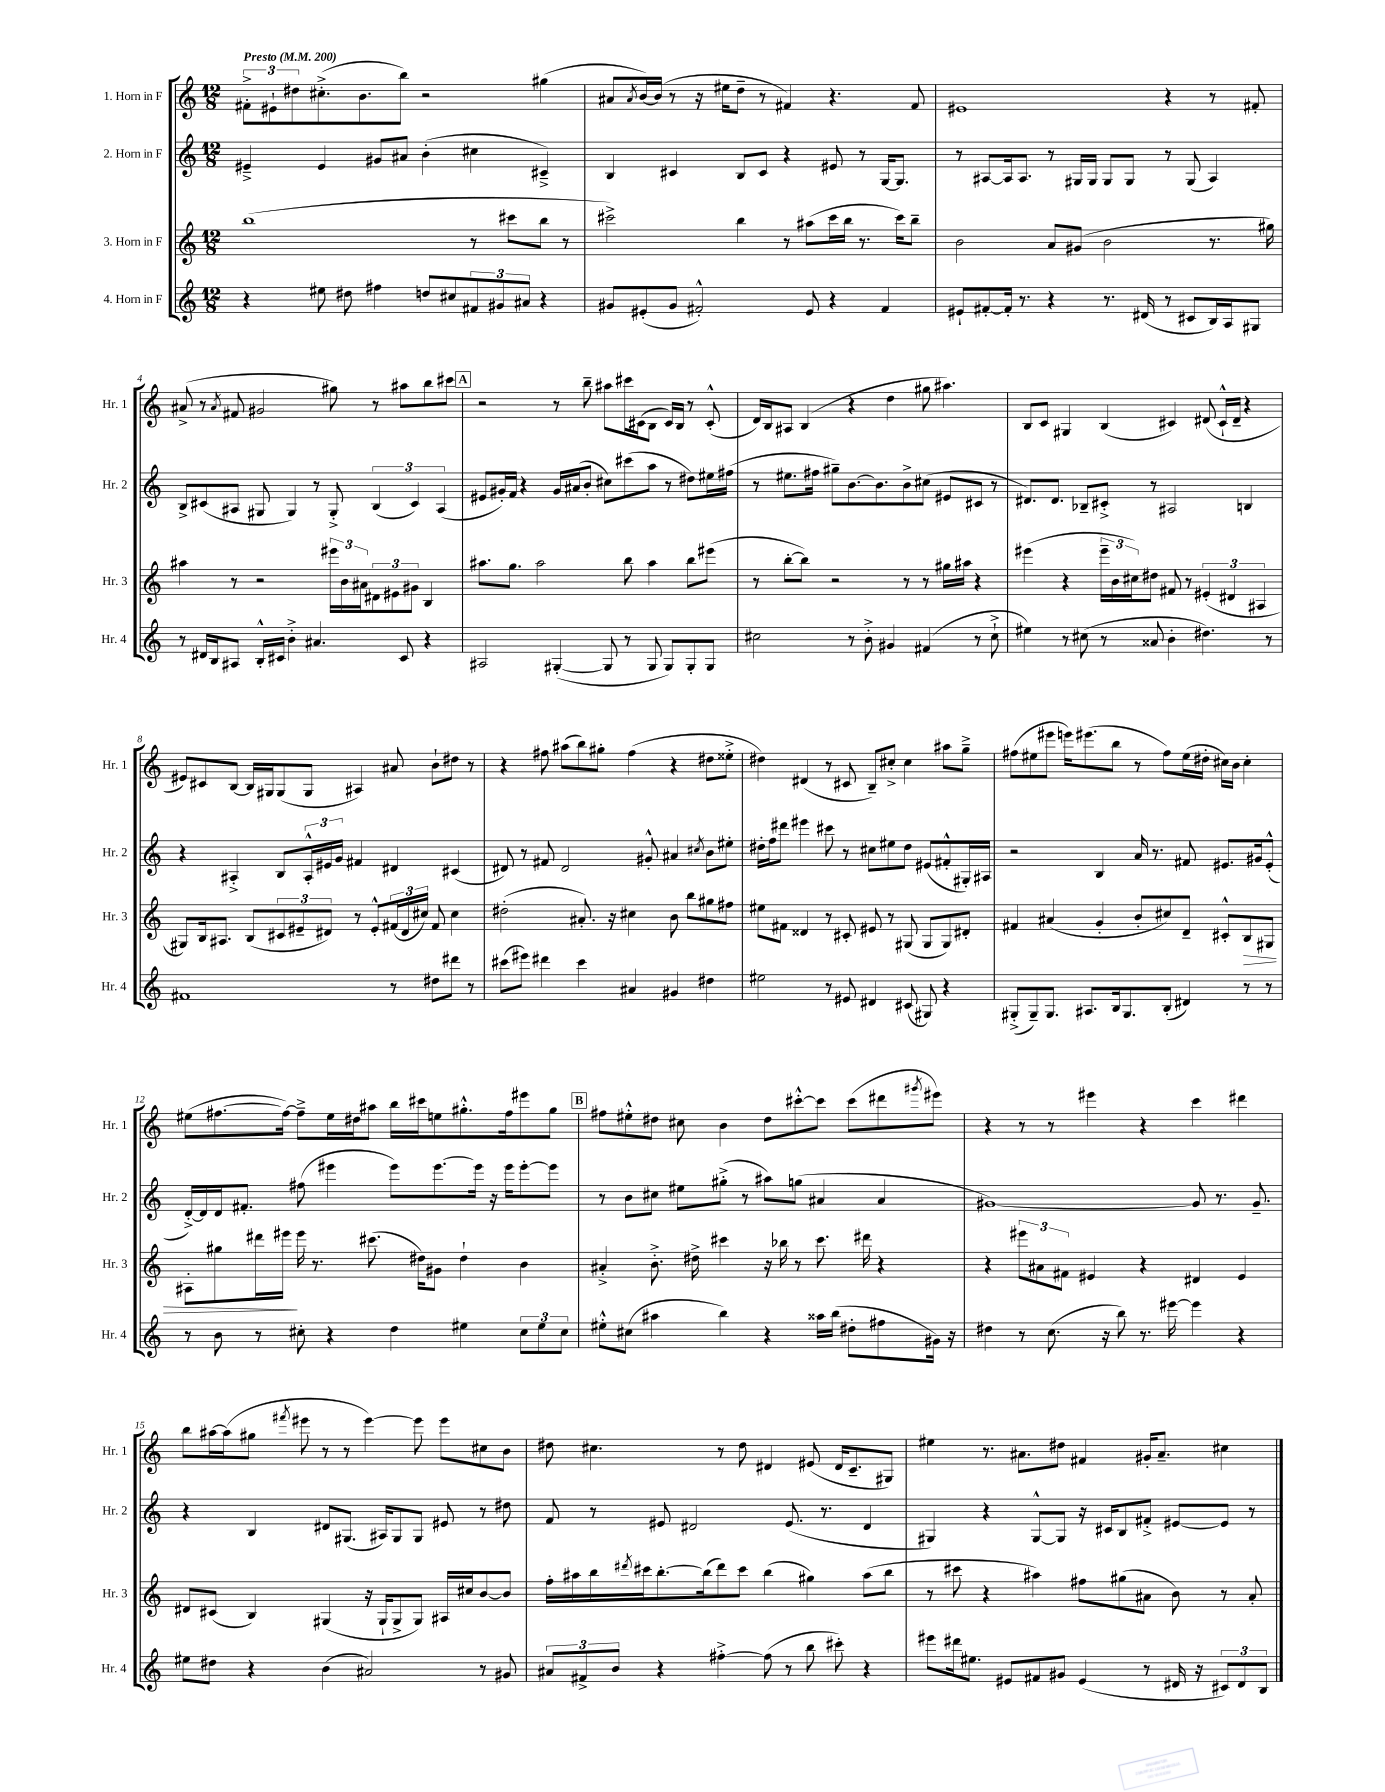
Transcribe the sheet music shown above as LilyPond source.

<<
\new StaffGroup <<
\new Staff = "s0" \with { instrumentName = "1. Horn in F" shortInstrumentName = "Hr. 1" } {
    \clef treble \key c \major \numericTimeSignature \time 12/8 \tempo "Presto" 4 = 200
    \tuplet 3/2 { fis'8-.-> eis'8-! dis''8 } cis''8.-.->( b'8. b''8) r2 gis''4( |
    ais'8 \acciaccatura { ais'8 } b'16~) b'16( r8 r16 eis''16 d''8-- r8 fis'4) r4. fis'8 |
    eis'1 r4 r8 fis'8-. |
    ais'8->( r8 \acciaccatura { ais'8 } fis'8 gis'2 gis''8) r8 ais''8 b''8 cis'''8 |
    \mark \markup { \box "A" } r2 r8 b''8-- ais''8 cis'''16 cis'16( b8 cis'16) b16 r8 cis'8-.-^( |
    d'16) b16 ais8 b4( r4 d''4 gis''8 ais''4.) |
    b8 c'8 gis4 b4( cis'4) dis'8( cis'16-!-^ dis'16-- r4 |
    eis'8) cis'8 b8~ b16 gis16 gis8( gis8 ais4) ais'8 b'8-! dis''8 r8 |
    r4 fis''8 ais''8( b''8) gis''8-. fis''4( r4 dis''8 eisis''8-.-> |
    dis''4) dis'4( r8 cis'8 b8--) cis''8-.-> cis''4 ais''8 g''8---> |
    fis''8( eis''8 eis'''8 e'''16) eis'''8.( b''8 r8 fis''8) eis''16( dis''16-. cis''16) b'16 cis''4-. |
    eis''8( fis''8.~ fis''16~) fis''8---> eis''16 dis''16 ais''8 b''16 cis'''16 e''8 gis''8.-.-^ fis''16 eis'''8 gis''8 |
    \mark \markup { \box "B" } fis''8 eis''8-.-^ dis''8 cis''8 b'4 dis''8 cis'''8~-.-^ cis'''8 cis'''8( dis'''8 \acciaccatura { gis'''8 } eis'''8) |
    r4 r8 r8 eis'''4 r4 c'''4 dis'''4 |
    b''8 ais''16~ ais''16( gis''8 \acciaccatura { fis'''8 } eis'''8 r8 r8 eis'''4~) eis'''8 eis'''8 cis''8 b'8 |
    dis''8 cis''4. r8 dis''8 dis'4 eis'8( dis'16 c'8.-- gis8) |
    eis''4 r8. ais'8. dis''8 fis'4 gis'16-. ais'8.-- cis''4 \bar "|." |
}
\new Staff = "s1" \with { instrumentName = "2. Horn in F" shortInstrumentName = "Hr. 2" } {
    \clef treble \key c \major \numericTimeSignature \time 12/8
    eis'4---> eis'4 gis'8 ais'8 b'4-.( cis''4 cis'4--->) |
    b4 cis'4 b8 cis'8 r4 eis'8 r8 g16~ g8. |
    r8 ais8~ ais16 ais8. r8 gis16 gis16 gis8 gis8 r8 gis8( ais4) |
    b8-> cis'8( ais8 gis8 gis4) r8 gis8-.-> \tuplet 3/2 { b4( cis'4) ais4( } |
    \mark \markup { \box "A" } eis'8 gis'16-.) f'16 r4 gis'16 ais'16( b'8-. cis''8) cis'''8( a''8 r8 dis''8) eis''16 fis''16( |
    r8 eis''8. fis''16 gis''8--) b'8.~ b'8. b'8-> cis''8( eis'8 cis'8 r8 |
    dis'8.) dis'8. bes8-- cis'8-.-> r8 ais2 b4 |
    r4 ais4-.-> b8 \tuplet 3/2 { ais16-.-^ eis'16 g'16 } fis'4 dis'4 cis'4( |
    dis'8) r8 fis'8 dis'2 gis'8-.-^ ais'4 \acciaccatura { cis''8 } b'8 eis''8-. |
    dis''16-. f''16 dis'''8 eis'''4 cis'''8 r8 cis''8 eis''8 dis''8 eis'8( fis'8-.-^ gis16-.) ais16 |
    r2 b4 a'16 r8. fis'8 eis'8. gis'16 eis'8-.-^( |
    d'16~-.->) d'16 d'16 fis'8.-. fis''8( eis'''4 eis'''8) eis'''8.~ eis'''16 r16 eis'''16 eis'''8~-. eis'''8 |
    \mark \markup { \box "B" } r8 b'8 cis''8 eis''8 gis''8-.->( r8 ais''8) g''8( ais'4 ais'4 |
    gis'1~) gis'8 r8. gis'8.-- |
    r4 b4 dis'8 gis8.( ais16) gis8 gis8 eis'8 r8 dis''8 |
    f'8 r8 eis'8 dis'2 eis'8.( r8. dis'4 |
    gis4) r4 gis8~-^ gis8 r16 cis'16 b8 fis'8-.-> eis'8~ eis'8 r8 \bar "|." |
}
\new Staff = "s2" \with { instrumentName = "3. Horn in F" shortInstrumentName = "Hr. 3" } {
    \clef treble \key c \major \numericTimeSignature \time 12/8
    b''1( r8 cis'''8 b''8 r8 |
    cis'''2->) b''4 r8 ais''8( cis'''16 b''16 r8. cis'''16) b''8-- |
    b'2 a'8 gis'8( b'2 r8. gis''16) |
    ais''4 r8 r2 \tuplet 3/2 { eis'''16 b'16 ais'16 } \tuplet 3/2 { dis'8 eis'8 gis'8 } b4 |
    \mark \markup { \box "A" } ais''8. g''8. ais''2 b''8 ais''4 b''8 eis'''8( |
    r8 b''8~-. b''8) r2 r8 r8 gis''16 ais''16 r4 |
    eis'''4( r4 \tuplet 3/2 { eis'''16-- b'16 cis''16) } dis''8 fis'8 r8 \tuplet 3/2 { eis'4-.( dis'4 ais4 } |
    gis8) b16 ais8. b8( \tuplet 3/2 { cis'8 eis'8-- dis'8) } r8 eis'8-.-^ \tuplet 3/2 { fis'16( dis'16 cis''16) } fis'8 cis''4 |
    dis''2-.( ais'8.-.) r16 cis''4 b'8 b''8 gis''8 fis''8 |
    eis''8 fis'8 disis'4 r8 cis'8-. eis'8 r8 gis8( gis8 gis8) dis'8-. |
    fis'4 ais'4( g'4-. b'8-. cis''8) d'8-- cis'8-.-^ b8\> gis8 |
    ais8-. gis''8 dis'''16 eis'''16\! eis'''16 r8. cis'''8.( dis''16) gis'8 dis''4-! b'4 |
    \mark \markup { \box "B" } ais'4-.-> b'8.-.-> dis''16-> cis'''4 r16 bes''16 r8 cis'''8. dis'''16 r4 |
    r4 \tuplet 3/2 { eis'''8 ais'8 fis'8 } eis'4 r4 dis'4 eis'4 |
    dis'8 cis'8( b4) gis4( r16 gis16-! gis8-> gis8) ais16 cis''16 b'8~ b'8 |
    f''16-. ais''16 b''16 \acciaccatura { dis'''8 } cis'''16 b''8.~-. b''16( dis'''8) cis'''8 b''4( gis''4) ais''8( b''8 |
    r8 cis'''8 r4 ais''4) fis''8 gis''8( ais'8 b'8) r8 ais'8-. \bar "|." |
}
\new Staff = "s3" \with { instrumentName = "4. Horn in F" shortInstrumentName = "Hr. 4" } {
    \clef treble \key c \major \numericTimeSignature \time 12/8
    r4 eis''8 dis''8 fis''4 d''8 cis''8 \tuplet 3/2 { fis'8 gis'8 ais'8 } r4 |
    gis'8 eis'8-.( gis'8 fis'2-.-^) eis'8 r4 fis'4 |
    eis'8-! fis'8~-. fis'16-. r8. r4 r8. dis'16( r8 cis'8 b16) a16 gis8 |
    r8 dis'16 b16 ais8 b16-.-^ cis'16 b'4-.-> ais'4. cis'8 r4 |
    \mark \markup { \box "A" } ais2 gis4~-.( gis8 r8 gis8 gis8) gis8-. gis8 |
    cis''2 r8 b'8-.-> gis'4 fis'4( r8 cis''8-!-> |
    eis''4) r8 cis''8( r8 aisis'8 b'4-. dis''4.) r8 |
    fis'1 r8 dis''8 dis'''8 r8 |
    cis'''8( eis'''8) dis'''4 cis'''4 ais'4 gis'4 dis''4 |
    eis''2 r8 eis'8 dis'4 cis'8( gis8) r4 |
    gis8-.->( gis8--) gis8. ais8. b16 gis8. b8-.( dis'4) r8 r8 |
    r8 b'8 r8 cis''8-. r4 d''4 eis''4 \tuplet 3/2 { cis''8 eis''8 cis''8 } |
    \mark \markup { \box "B" } eis''8-.-^ cis''8( ais''4 b''4) r4 aisis''16 b''16( dis''8-. fis''8 gis'16) r16 |
    dis''4 r8 c''8.( r16 b''8) r8. eis'''16~ eis'''4 r4 |
    eis''8 dis''8 r4 b'4( ais'2) r8 gis'8 |
    \tuplet 3/2 { ais'8 fis'8-> b'8 } r4 fis''4~-.-> fis''8( r8 b''8 cis'''8-.) r4 |
    eis'''8 dis'''16 eis''8. eis'8 fis'8 gis'8 eis'4( r8 dis'16 r16 \tuplet 3/2 { cis'8) dis'8 b8 } \bar "|." |
}
>>
>>
